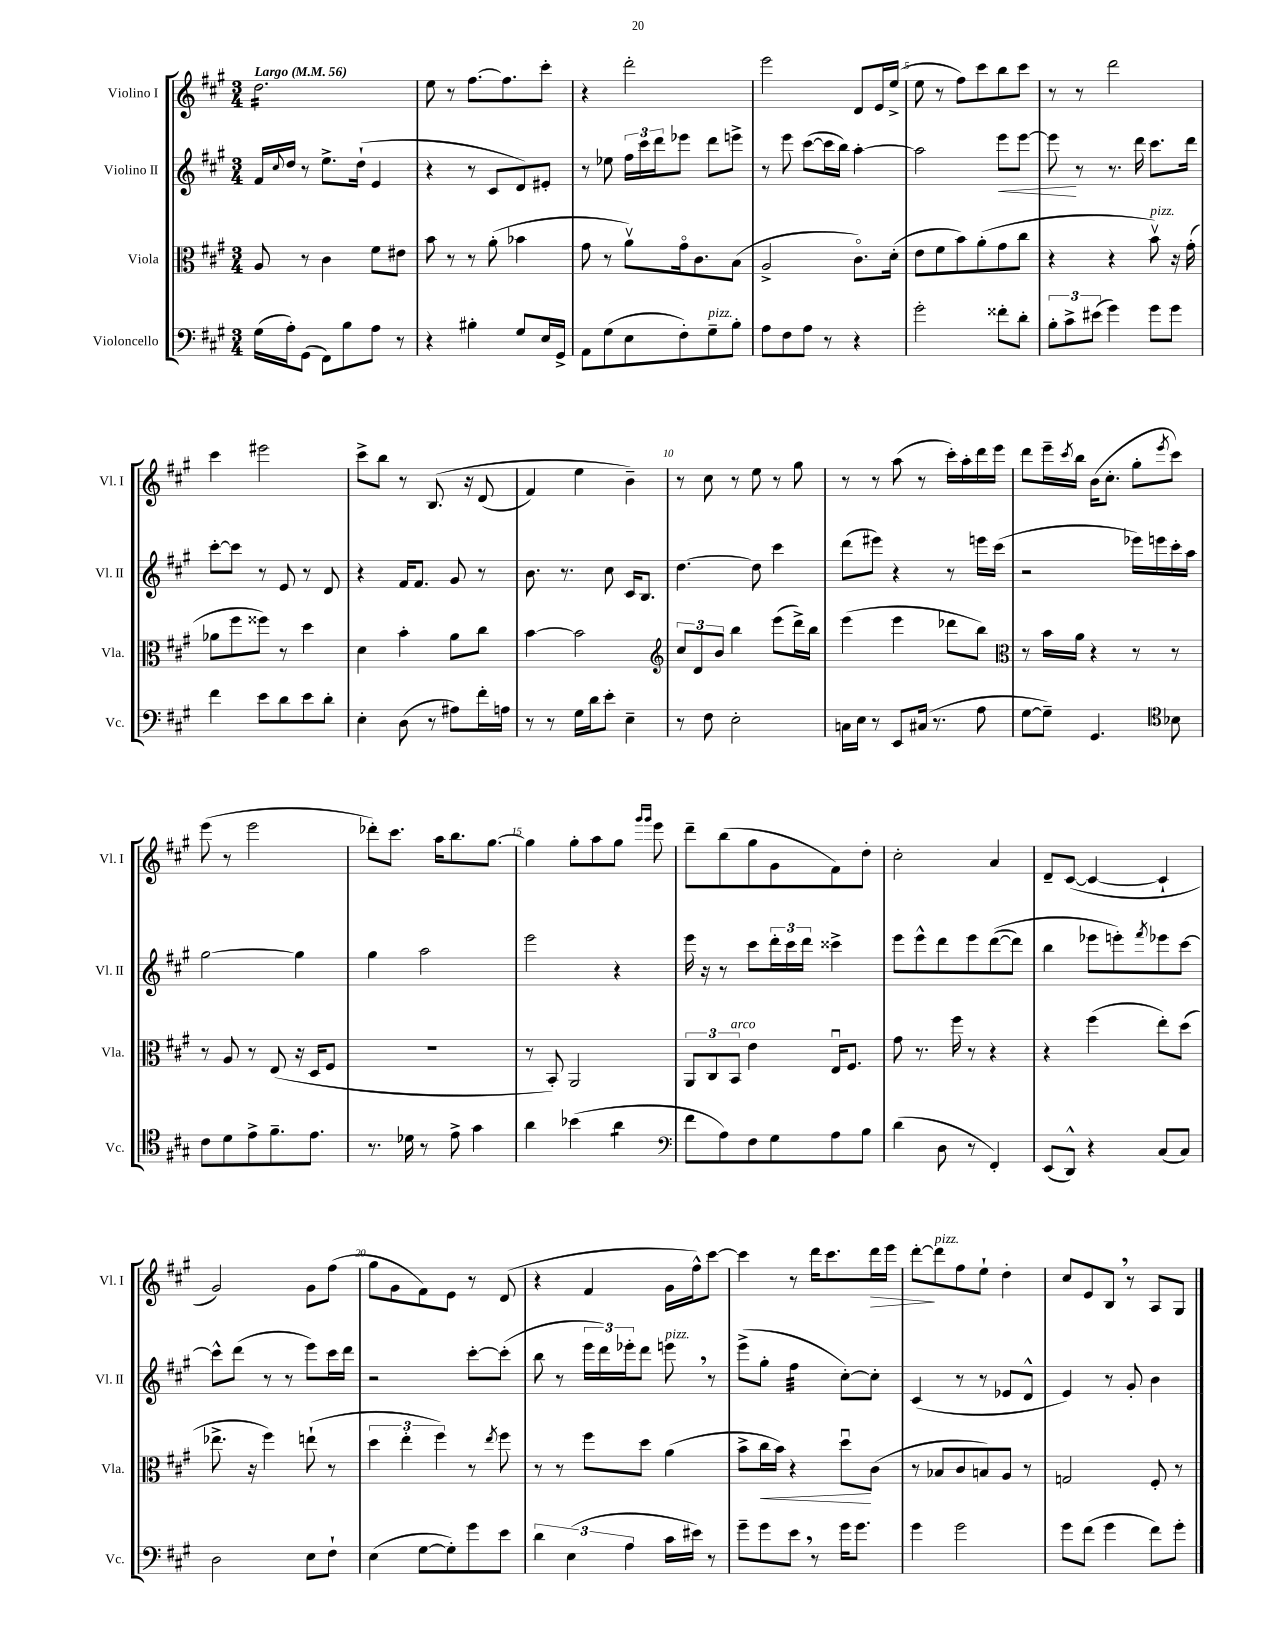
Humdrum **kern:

**kern	**kern	**dynam	**kern	**dynam	**kern	**dynam
*part4	*part3	*part3	*part2	*part2	*part1	*part1
*staff4	*staff3	*staff3	*staff2	*staff2	*staff1	*staff1
*I"Violoncello	*I"Viola	*	*I"Violino II	*	*I"Violino I	*
*I'Vc.	*I'Vla.	*	*I'Vl. II	*	*I'Vl. I	*
*clefF4	*clefC3	*	*clefG2	*	*clefG2	*
*k[f#c#g#]	*k[f#c#g#]	*	*k[f#c#g#]	*	*k[f#c#g#]	*
*M3/4	*M3/4	*	*M3/4	*	*M3/4	*
*MM56	*MM56	*	*MM56	*	*MM56	*
=1	=1	=1	=1	=1	=1	=1
!	!	!	!	!	!LO:TX:a:B:t=Largo	!
*	*	*	*	*	*tremolo	*
(16G#\LL	8A/	.	16f#/LL	.	16dd\LL	.
.	.	.	8qqcc#/	.	.	.
16A'\J)	.	.	16dd/JJ	.	16dd\	.
(8GG#\J	8r	.	8r	.	16dd\	.
.	.	.	.	.	16dd\	.
8FF#\L)	4c#\	.	8.ee^\L	.	16dd\	.
.	.	.	.	.	16dd\	.
8B\	.	.	.	.	16dd\	.
.	.	.	(16dd`\Jk	.	16dd\	.
8A\J	8f#\L	.	4e/	.	16dd\	.
.	.	.	.	.	16dd\	.
8r	8e#X\J	.	.	.	16dd\	.
.	.	.	.	.	16dd\JJ	.
*	*	*	*	*	*Xtremolo	*
=2	=2	=2	=2	=2	=2	=2
4r	8b\	.	4r	.	8ee\	.
.	8r	.	.	.	8r	.
4B#X'\	8r	.	8r	.	[8.ff#\L	.
.	(8a'\	.	8c#/L	.	.	.
.	.	.	.	.	8.ff#\]	.
8G#/L	4b-X\	.	8d/)	.	.	.
16E/L	.	.	8e#X'/J	.	8ccc#'\J	.
16GG#^/JJ	.	.	.	.	.	.
=3	=3	=3	=3	=3	=3	=3
8AA\L	8g#\	.	8r	.	4r	.
(8G#\	8r	.	8ee-X\	.	.	.
8E\	8av\L)	.	24ff#\LL	.	2ddd'\	.
.	.	.	24ccc#\	.	.	.
.	.	.	24ddd\J	.	.	.
8F#'\)	16g#\k	.	8eee-X\J	.	.	.
.	8.c#\	.	.	.	.	.
!LO:TX:a:i:t=pizz.	!	!	!	!	!	!
8G#~\	.	.	8ddd\L	.	.	.
8B'\J	(8B\J	.	8eeen^\J	.	.	.
=4	=4	=4	=4	=4	=4	=4
8A\L	2A^/	.	8r	.	2eee\	.
8F#\	.	.	8eee\	.	.	.
8A\J	.	.	([8ccc#\L	.	.	.
8r	.	.	16ccc#\L]	.	.	.
.	.	.	16bb\JJ)	.	.	.
4r	8.c#\L)	.	[4aa'\	.	8d/L	.
.	.	.	.	.	16e/L	.
.	(16d'\Jk	.	.	.	(16ee^/JJ	.
=5	=5	=5	=5	=5	=5	=5
2g#'\	8e\L	.	2aa\]	.	8ee\	.
.	8f#\	.	.	.	8r	.
.	8b\)	.	.	.	8ff#\L)	.
.	(8a'\	.	.	.	8ccc#\	.
!	!	!	!	!LO:HP:b	!	!
8f##X'\L	8g#\	.	8eee\L	<	8bb\	.
8d'\J	8cc#\J	.	[8eee\J	.	8ccc#\J	.
=6	=6	=6	=6	=6	=6	=6
12B'\L	4r	.	8eee\]	.	8r	.
12c#^\	.	.	.	.	.	.
.	.	.	8r	[	8r	.
(12e#X\J	.	.	.	.	.	.
4g#\)	4r	.	8.r	.	2ddd\	.
.	.	.	16ddd\	.	.	.
!	!LO:TX:a:i:t=pizz.	!	!	!	!	!
8g#\L	8bv\)	.	8.ccc#\L	.	.	.
8g#\J	16r	.	.	.	.	.
.	(16g#'\	.	16ddd\Jk	.	.	.
!!LO:LB:g=z
=7	=7	=7	=7	=7	=7	=7
4f#\	8a-X\L	.	[8ccc#'\L	.	4ccc#\	.
.	8ff#\	.	8ccc#\J]	.	.	.
8e\L	8ff##X\J)	.	8r	.	2eee#X\	.
8d\	8r	.	8e/	.	.	.
8e\	4dd\	.	8r	.	.	.
8d'\J	.	.	8d/	.	.	.
=8	=8	=8	=8	=8	=8	=8
4E'\	4d\	.	4r	.	8ccc#^\L	.
.	.	.	.	.	8bb\J	.
(8D\	4b'\	.	16f#/KL	.	8r	.
.	.	.	8.f#/J	.	.	.
8r	.	.	.	.	(8.B/	.
8A#X\L)	8a\L	.	8g#/	.	.	.
.	.	.	.	.	16r	.
16f#'\L	8cc#\J	.	8r	.	(8d/	.
16An\JJ	.	.	.	.	.	.
=9	=9	=9	=9	=9	=9	=9
8r	[4b\	.	8.b\	.	4f#/)	.
8r	.	.	.	.	.	.
.	.	.	8.r	.	.	.
16G#\LL	2b\]	.	.	.	4ee\	.
16d\J	.	.	.	.	.	.
8e'\J	.	.	8cc#\	.	.	.
4E~\	.	.	16c#/KL	.	4b~\)	.
.	.	.	8.B/J	.	.	.
=10	=10	=10	=10	=10	=10	=10
*	*clefG2	*	*	*	*	*
8r	12cc#/L	.	[4.dd\	.	8r	.
.	12d/	.	.	.	.	.
8F#\	.	.	.	.	8cc#\	.
.	12b/J	.	.	.	.	.
2E'\	4bb\	.	.	.	8r	.
.	.	.	8dd\]	.	8ee\	.
.	(8eee\L	.	4ccc#\	.	8r	.
.	16ddd^\L)	.	.	.	8gg#\	.
.	16bb\JJ	.	.	.	.	.
=11	=11	=11	=11	=11	=11	=11
16Cn\LL	(4eee\	.	(8ddd\L	.	8r	.
16E\JJ	.	.	.	.	.	.
8r	.	.	8eee#X\J)	.	8r	.
8EE/L	4eee\	.	4r	.	(8aa\	.
(16C#X/Jk	.	.	.	.	8r	.
8.r	.	.	.	.	.	.
.	8ddd-X\L	.	8r	.	16ccc#'\LL)	.
.	.	.	.	.	16aa'\	.
8A\	8bb\J)	.	16eeen\LL	.	16ddd\	.
.	.	.	(16ccc#\JJ	.	16eee\JJ	.
=12	=12	=12	=12	=12	=12	=12
*	*clefC3	*	*	*	*	*
[8G#\L	8r	.	2r	.	8ddd\L	.
8G#~\J])	16b\LL	.	.	.	16eee~\L	.
.	.	.	.	.	8qccc#/	.
.	16a\JJ	.	.	.	16bb\JJ	.
4.GG#/	4r	.	.	.	(16b\KL	.
.	.	.	.	.	8.cc#'\J	.
.	8r	.	16eee-X\LL)	.	8gg#'\L	.
.	.	.	16eeen\	.	.	.
*clefC4	*	*	*	*	*	*
.	.	.	.	.	8qeee/	.
8B-X\	8r	.	16ccc#'\	.	8ccc#\J)	.
.	.	.	16aa\JJ	.	.	.
!!LO:LB:g=z
=13	=13	=13	=13	=13	=13	=13
8c#\L	8r	.	[2gg#\	.	(8eee\	.
8d\	8A/	.	.	.	8r	.
8e^\	8r	.	.	.	2eee\	.
8.f#~\	(8E/	.	.	.	.	.
.	16r	.	4gg#\]	.	.	.
8.e\J	16D/KL	.	.	.	.	.
.	8F#/J	.	.	.	.	.
=14	=14	=14	=14	=14	=14	=14
8.r	2.r	.	4gg#\	.	8ddd-X'\L)	.
.	.	.	.	.	8.ccc#\J	.
16d-X\	.	.	.	.	.	.
8r	.	.	2aa\	.	.	.
.	.	.	.	.	16aa\KL	.
8e^\	.	.	.	.	8.bb\	.
4g#\	.	.	.	.	.	.
.	.	.	.	.	[8.gg#\J	.
=15	=15	=15	=15	=15	=15	=15
4a\	8r	.	2eee\	.	4gg#\]	.
.	8BB'/)	.	.	.	.	.
(4b-X\	2AA/	.	.	.	8gg#'\L	.
.	.	.	.	.	8aa\	.
*tremolo	*	*	*	*	*	*
8a\L	.	.	4r	.	8gg#\J	.
.	.	.	.	.	16qqggg#/LL	.
.	.	.	.	.	16qqggg#/JJ	.
8a\J	.	.	.	.	8eee\	.
*Xtremolo	*	*	*	*	*	*
=16	=16	=16	=16	=16	=16	=16
*clefF4	*	*	*	*	*	*
8f#\L	12AA/L	.	16eee\	.	8ddd~\L	.
.	.	.	16r	.	.	.
.	12C#/	.	.	.	.	.
8A\)	.	.	8r	.	(8bb\	.
!	!LO:TX:a:i:t=arco	!	!	!	!	!
.	12BB/J	.	.	.	.	.
8F#\	4e\	.	8ccc#\L	.	8gg#\	.
8G#\	.	.	24ddd'\L	.	8g#\	.
.	.	.	24ccc#\	.	.	.
.	.	.	24ddd\JJ	.	.	.
8A\	16Eu/KL	.	4ccc##X^\	.	8f#\)	.
.	8.F#/J	.	.	.	.	.
8B\J	.	.	.	.	8dd'\J	.
=17	=17	=17	=17	=17	=17	=17
(4d\	8g#\	.	8eee\L	.	2cc#'\	.
.	8.r	.	8eee^^\	.	.	.
8D\	.	.	8ddd\	.	.	.
.	16ff#\	.	.	.	.	.
8r	8r	.	8eee\	.	.	.
4FF#'/)	4r	.	(([8ddd\	.	4a/	.
.	.	.	8ddd\J])	.	.	.
=18	=18	=18	=18	=18	=18	=18
(8EE/L	4r	.	4bb\	.	8d~/L	.
8DD^^/J)	.	.	.	.	([8c#/J	.
4r	(4ff#\	.	8eee-X\L	.	4c#/_	.
.	.	.	8eeen'\)	.	.	.
.	.	.	8qfff#/	.	.	.
(8C#/L	8ee'\L)	.	8eee-X\	.	4c#`/]	.
8C#/J)	(8dd\J	.	[8ccc#\J	.	.	.
!!LO:LB:g=z
=19	=19	=19	=19	=19	=19	=19
2D\	8.ee-X^\	.	8ccc#^^\L]	.	2g#/)	.
.	.	.	(8ddd\J	.	.	.
.	16r	.	.	.	.	.
.	4ff#\)	.	8r	.	.	.
.	.	.	8r	.	.	.
8E\L	(8een`\	.	8eee\L)	.	8g#\L	.
8F#`\J	8r	.	16ccc#\L	.	(8ff#\J	.
.	.	.	16ddd\JJ	.	.	.
=20	=20	=20	=20	=20	=20	=20
(4E\	6dd\	.	2r	.	8gg#\L	.
.	.	.	.	.	8g#\	.
.	6ee'\	.	.	.	.	.
[8G#\L	.	.	.	.	8f#\)	.
.	6ff#\)	.	.	.	.	.
8G#'\])	.	.	.	.	8e\J	.
8g#\	8r	.	[8ccc#'\L	.	8r	.
.	8qee/	.	.	.	.	.
8e\J	8ff#\	.	(8ccc#'\J]	.	(8d/	.
=21	=21	=21	=21	=21	=21	=21
6d\	8r	.	8bb\	.	4r	.
.	8r	.	8r	.	.	.
(6E\	.	.	.	.	.	.
.	8ff#\L	.	24eee\LL	.	4f#/	.
.	.	.	24ddd\)	.	.	.
6A\	.	.	24eee-X'\J	.	.	.
.	8dd\J	.	8ddd\J	.	.	.
!	!	!	!LO:TX:a:i:t=pizz.	!	!	!
16c#\LL	(4a\	.	8eeen,\	.	16g#\LL	.
16e#X\JJ)	.	.	.	.	16ff#^^\J)	.
8r	.	.	8r	.	[8ccc#\J	.
=22	=22	=22	=22	=22	=22	=22
8g#~\L	8b^\L	.	(8eee^\L	.	4ccc#\]	.
!	!	!LO:HP:b	!	!	!	!
8g#\	16cc#\L	<	8gg#'\J	.	.	.
.	16b\JJ)	.	.	.	.	.
*	*	*	*tremolo	*	*	*
8e,\J	4r	.	32ff#\LLL	.	8r	.
.	.	.	32ff#\	.	.	.
.	.	.	32ff#\	.	.	.
.	.	.	32ff#\	.	.	.
8r	.	.	32ff#\	.	16ddd\KL	.
.	.	.	32ff#\	.	.	.
.	.	.	32ff#\	.	8.ccc#\	.
.	.	.	32ff#\JJJ	.	.	.
*	*	*	*Xtremolo	*	*	*
16g#\KL	8ddu\L	.	[8cc#'\L)	.	.	.
8.g#\J	.	.	.	.	.	.
!	!	!	!	!	!	!LO:HP:b
.	(8c#\J	[	8cc#'\J]	.	16ddd\L	>
.	.	.	.	.	16eee\JJ	.
=23	=23	=23	=23	=23	=23	=23
4g#\	8r	.	(4c#/	.	[8ddd'\L	.
!	!	!	!	!	!LO:TX:a:i:t=pizz.	!
.	8B-X/L	.	.	.	8ddd\]	]
2g#\	8c#/	.	8r	.	8ff#\	.
.	8Bn/)	.	8r	.	8ee`\J	.
.	8A/J	.	8e-X/L	.	4dd'\	.
.	8r	.	8d^^/J	.	.	.
=24	=24	=24	=24	=24	=24	=24
8g#\L	2Gn/	.	4e/)	.	8cc#/L	.
(8f#\J	.	.	.	.	8e/	.
4g#\	.	.	8r	.	8B,/J	.
.	.	.	8g#'/	.	8r	.
8f#\L)	8F#'/	.	4b\	.	8A/L	.
8g#'\J	8r	.	.	.	8G#/J	.
==	==	==	==	==	==	==
*-	*-	*-	*-	*-	*-	*-
